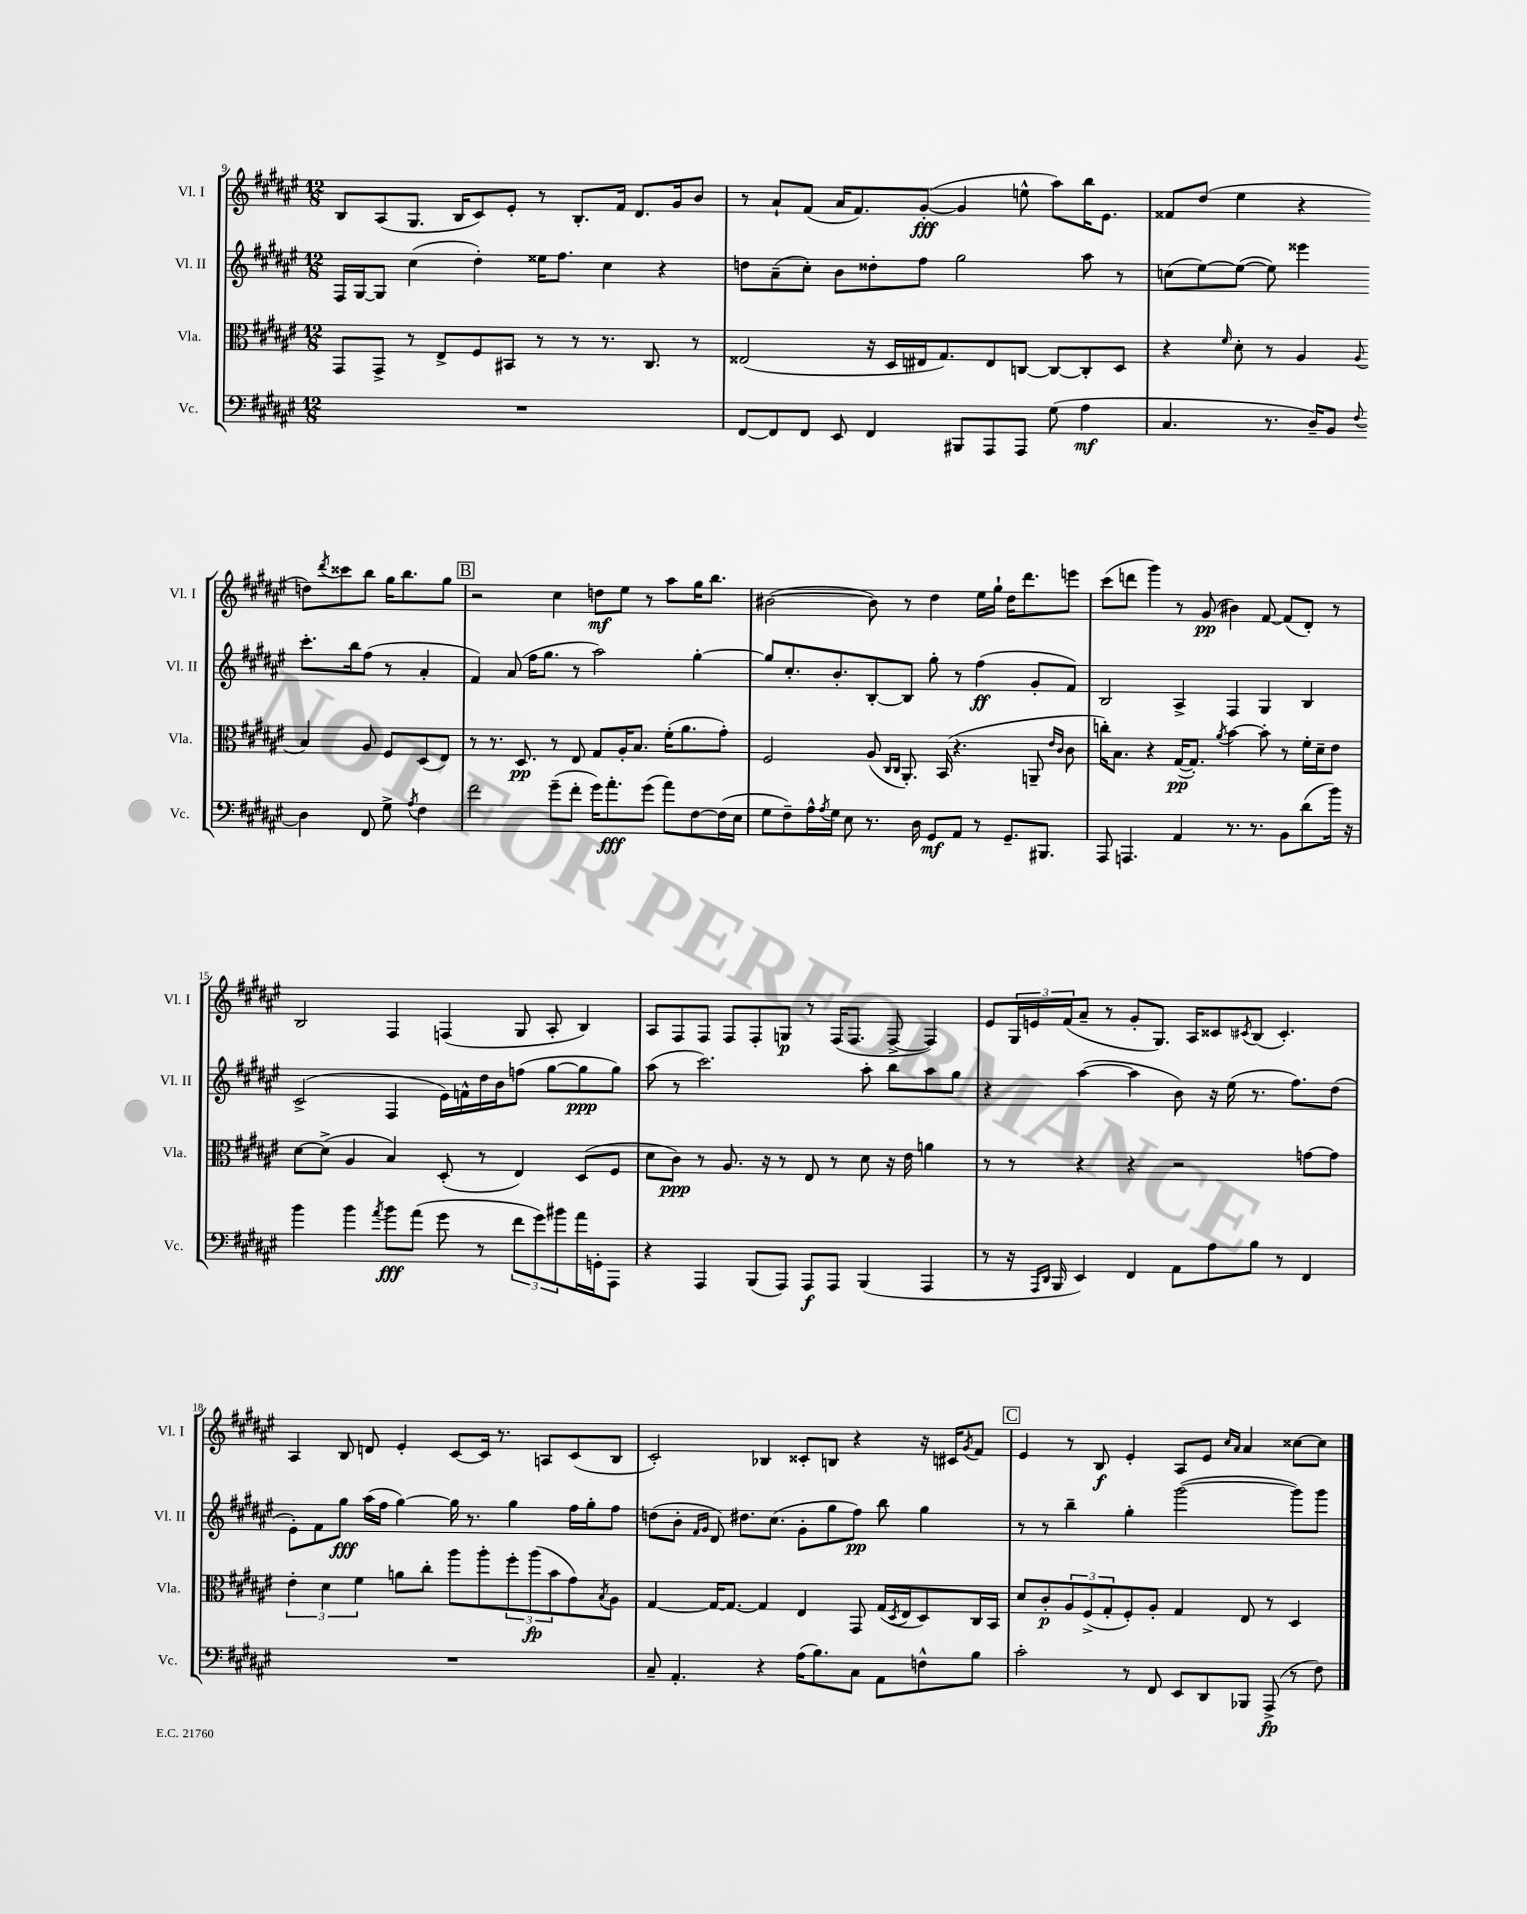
<<
\new StaffGroup <<
\new Staff = "s0" \with { instrumentName = "Vl. I" shortInstrumentName = "Vl. I" } {
    \clef treble \key fis \major \numericTimeSignature \time 12/8
    b8 ais8( gis8. b16 cis'8) eis'8-. r8 b8.-. fis'16 dis'8. gis'16 b'8 |
    r8 ais'8-! fis'8( ais'16 fis'8.) gis'8~-.\fff( gis'4 e''8-^ ais''8) b''16 eis'8. |
    fisis'8 dis''8( eis''4 r4 d''8) \acciaccatura { dis'''8 } cisis'''8 b''8 gis''16 b''8. gis''8 |
    \mark \markup { \box "B" } r2 cis''4 d''8\mf eis''8 r8 ais''8 gis''16 b''8. |
    bis'2~( bis'8) r8 dis''4 eis''16 gis''16-! dis''16 dis'''8. e'''8 |
    cis'''8( d'''8 gis'''4) r8 gis'8\pp( bis'4) fis'8~ fis'8( dis'8-.) r8 |
    b2 fis4 f4( gis8 ais8-. b4) |
    ais8 fis8 fis8 fis8 fis8-. g8\p r8 fis16( fis8. fis8~-> fis4) |
    eis'8 \tuplet 3/2 { gis16 e'16 fis'16( } ais'8-- r8 gis'8-. gis8.) ais16 cisis'8 \acciaccatura { cis'8 } b8( cis'4.-.) |
    ais4 b8 d'8 eis'4-. cis'8~ cis'16 r8. a8 cis'8( b8 |
    cis'2-.) bes4 cisis'8-. b8 r4 r16 cis'16 \acciaccatura { gis'8 } fis'8 |
    \mark \markup { \box "C" } eis'4 r8 b8\f eis'4-. ais8 eis'8 \grace { cis''16 ais'16 } ais'4 cisis''8~ cisis''8 \bar "|." |
}
\new Staff = "s1" \with { instrumentName = "Vl. II" shortInstrumentName = "Vl. II" } {
    \clef treble \key fis \major \numericTimeSignature \time 12/8
    fis16 gis16~ gis8 cis''4( dis''4-.) eisis''16 fis''8. cis''4 r4 |
    d''8 ais'8--( cis''8-.) b'8 disis''8-. fis''8 gis''2 ais''8 r8 |
    c''8( eis''8~) eis''8~( eis''8) eisis'''4 cis'''8.-. b''16 fis''8( r8 ais'4-. |
    \mark \markup { \box "B" } fis'4) ais'8( fis''16 gis''8. r8 ais''2) gis''4~-. |
    gis''8 cis''8.-. b'8.-. b8~-. b8 gis''8-. r8 fis''4\ff( gis'8-. fis'8) |
    b2 ais4-> fis4 gis4 b4 |
    cis'2->( fis4 eis'16) f'16-^ dis''16 b'16 f''8( gis''8~ gis''8\ppp gis''8) |
    ais''8( r8 cis'''2.) ais''8-. b''8 ais''8 gis''8 |
    r4 ais''4~( ais''4 b'8) r16 eis''16( r8. fis''8.) dis''8( |
    eis'8-.) fis'8 gis''8\fff ais''16( fis''16 gis''4~) gis''16 r8. gis''4 fis''16 gis''16-. fis''8 |
    d''8( b'8-. \grace { fis'16 gis'16 } dis'8) dis''8. cis''8.( gis'8-. gis''8 fis''8\pp) b''8 gis''4 |
    \mark \markup { \box "C" } r8 r8 b''4-- gis''4-. gis'''2~( gis'''8) gis'''8 \bar "|." |
}
\new Staff = "s2" \with { instrumentName = "Vla." shortInstrumentName = "Vla." } {
    \clef alto \key fis \major \numericTimeSignature \time 12/8
    gis,8 gis,8-> r8 eis8-> fis8 bis,8 r8 r8 r8. cis8. r8 |
    eisis2( r16 dis16 eis16 gis8.) eis8 c8~ c8~ c8-. dis8 |
    r4 \grace { fis'16 } dis'8-. r8 ais4 \appoggiatura { ais8 } b4 ais8 fis8 dis8( eis8) |
    \mark \markup { \box "B" } r8 r8. dis8.\pp r8 eis8 gis8 ais16-. b8. fis'16-.( ais'8. gis'8-.) |
    fis2 ais8( \grace { cis16 cis16 } ais,8.-.) b,16( r4. a,8-- \grace { eis'16 cis'16 } cis'8 |
    c''16-.) b8. r4 gis16~\pp( gis8.-.) \acciaccatura { ais'8 } b'4~ b'8-. r8 fis'16-. dis'16-- eis'8 |
    dis'8~ dis'8->( ais4 b4) dis8-.( r8 eis4) dis8( fis8 |
    dis'8 cis'8\ppp) r8 ais8. r16 r8 eis8 r8 dis'8 r16 eis'16 a'4 |
    r8 r8 r4 r4 r2 g'8~ g'8 |
    \tuplet 3/2 { eis'4-. dis'4 fis'4 } a'8 cis''8-. ais''8 ais''8-. \tuplet 3/2 { fis''8-. ais''8\fp( b'8 } gis'8) \acciaccatura { b8 } ais8 |
    gis4~ gis16~ gis8.~ gis4 eis4 gis,8 gis16( \acciaccatura { dis8 } eis16 dis8) cis16 b,16 |
    \mark \markup { \box "C" } dis'8 cis'8-.\p \tuplet 3/2 { ais8 fis8->( gis8-. } fis8-.) ais8-. gis4 eis8 r8 dis4 \bar "|." |
}
\new Staff = "s3" \with { instrumentName = "Vc." shortInstrumentName = "Vc." } {
    \clef bass \key fis \major \numericTimeSignature \time 12/8
    R1. |
    fis,8~ fis,8 fis,8 eis,8 fis,4 bis,,8 ais,,8 ais,,8 gis8( ais4\mf |
    cis4. r8. dis16--) b,8 \appoggiatura { fis8 } dis4 fis,8 gis8-> \acciaccatura { ais8 } fis4 |
    \mark \markup { \box "B" } fis'2 gis'8--( fis'8-. gis'16) ais'8.-.\fff gis'8( ais'8) fis8~ fis16( eis16 |
    gis8 fis8--) ais16-^ \acciaccatura { ais8 } gis16 eis8 r8. dis16 gis,8\mf ais,8 r8 gis,8.-- bis,,8. |
    ais,,8 a,,4. ais,4 r8. r8. b,8 dis'8( b'16) r16 |
    b'4 b'4 \acciaccatura { ais'8 } b'8\fff ais'8( gis'8 r8 \tuplet 3/2 { fis'8 gis'8) bis'8 } ais'16 g,16-. ais,,8 |
    r4 ais,,4 b,,8( ais,,8) ais,,8\f ais,,8 b,,4( ais,,4 |
    r8 r16 \grace { ais,,16 dis,16 } b,,16 eis,4) fis,4 ais,8 ais8 b8 r8 fis,4 |
    R1. |
    cis8-- ais,4.-. r4 ais16( b8.) cis8 ais,8 f8-^ b8 |
    \mark \markup { \box "C" } cis'2-. r8 fis,8 eis,8 dis,8 bes,,8 ais,,8->\fp( r8 fis8) \bar "|." |
}
>>
>>
\layout { \context { \Score currentBarNumber = #9 } }
